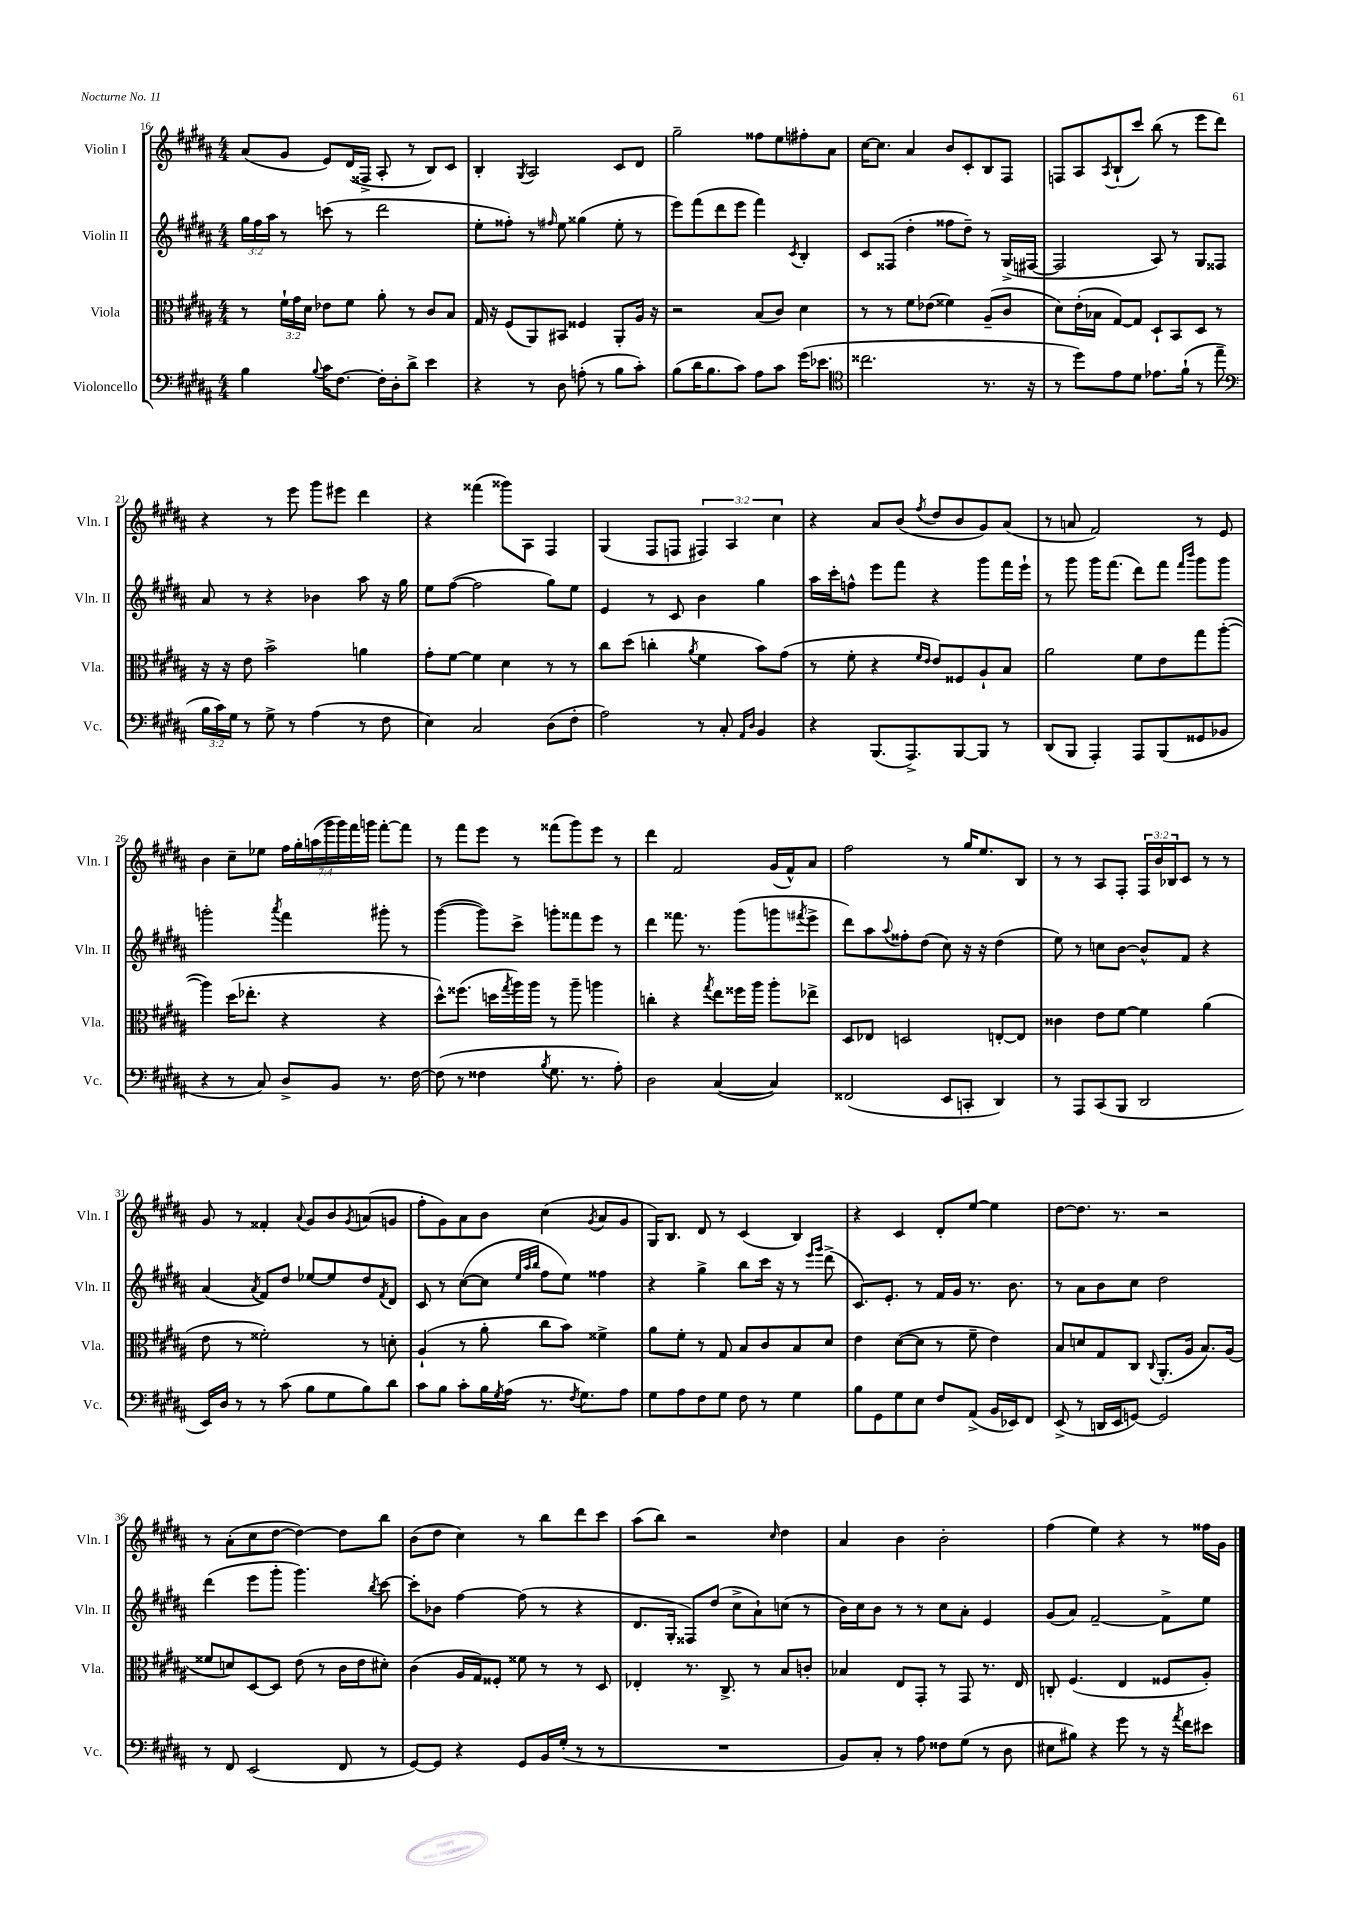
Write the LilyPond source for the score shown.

<<
\new StaffGroup <<
\new Staff = "s0" \with { instrumentName = "Violin I" shortInstrumentName = "Vln. I" } {
    \clef treble \key b \major \numericTimeSignature \time 4/4 \override Staff.TupletNumber.text = #tuplet-number::calc-fraction-text
    ais'8( gis'8 e'8) dis'16( fisis16-> ais8-. r8 b8) cis'8 |
    b4-. \acciaccatura { gis8 } ais2 cis'8 dis'8 |
    gis''2-- fisis''8 e''8 fis''8-. ais'8 |
    cis''16~ cis''8. ais'4 b'8 cis'8-. b8 fis8 |
    f8 ais8 \acciaccatura { ais8 } b8-!( cis'''8) b''8( r8 e'''8 dis'''8) |
    r4 r8 e'''8 gis'''8 eis'''8 dis'''4 |
    r4 fisis'''4( gisis'''8) ais8 fis4 |
    gis4( fis8 f8 \tuplet 3/2 { fis4) ais4 cis''4 } |
    r4 ais'8 b'8( \acciaccatura { fis''8 } dis''8 b'8 gis'8) ais'8( |
    r8 a'8 fis'2) r8 e'8 |
    b'4 cis''8-- ees''8 \tuplet 7/4 { fis''16 gis''16-. a''16( gis'''16 gis'''16) fis'''16 g'''16 } fis'''8~-. fis'''8 |
    r8 fis'''8 e'''8 r8 fisis'''8( gis'''8) e'''8 r8 |
    dis'''4 fis'2 gis'16( fis'16-^) ais'8 |
    fis''2 r8 gis''16 e''8. b8 |
    r8 r8 ais8 fis8-. \tuplet 3/2 { fis16 b'16 bes16 } cis'8 r8 r8 |
    gis'8 r8 fisis'4-. \appoggiatura { ais'8 } gis'8 b'8 \acciaccatura { gis'8 } a'8( g'8 |
    fis''8-. gis'8) ais'8 b'8 cis''4( \acciaccatura { gis'8 } ais'8 gis'8 |
    gis16) b8. dis'8 r8 cis'4( b4) |
    r4 cis'4 dis'8-. e''8~ e''4 |
    dis''8~ dis''8. r8. r2 |
    r8 ais'8-.( cis''8 dis''8~ dis''4~) dis''8 b''8 |
    b'8( dis''8 cis''4) r8 b''8 dis'''8 cis'''8 |
    ais''8( b''8) r2 \grace { cis''16 } dis''4 |
    ais'4 b'4 b'2-. |
    fis''4( e''4) r4 r8 fisis''16 gis'16 \bar "|." |
}
\new Staff = "s1" \with { instrumentName = "Violin II" shortInstrumentName = "Vln. II" } {
    \clef treble \key b \major \numericTimeSignature \time 4/4 \override Staff.TupletNumber.text = #tuplet-number::calc-fraction-text
    \tuplet 3/2 { gis''16 fis''16 ais''16 } r8 c'''8( r8 dis'''2 |
    e''8-. fisis''8-.) r8 \grace { fis''16 } e''8 gisis''4( e''8-. r8 |
    e'''8) fis'''8( dis'''8 e'''8 fis'''4) \acciaccatura { cis'8 } b4-. |
    cis'8 fisis8( dis''4-. fisis''8 dis''8--) r8 gis16->( fis16~ |
    fis2 ais8) r8 gis8 fisis8 |
    ais'8 r8 r4 bes'4 ais''8 r16 gis''16 |
    e''8 fis''8~( fis''2 gis''8) e''8 |
    e'4 r8 cis'8 b'4 gis''4 |
    ais''16 cis'''16-. f''8-^ e'''8 fis'''8 r4 gis'''8 fis'''16 e'''16-! |
    r8 gis'''8 gis'''16 fis'''8.( dis'''8) fis'''8 \grace { fis'''16 b'''16 } gis'''8 gis'''8 |
    g'''2-. \acciaccatura { ais'''8 } fis'''4 gis'''8-. r8 |
    gis'''4~( gis'''8) cis'''8-> g'''8-. fisis'''8 e'''8 r8 |
    dis'''4 fisis'''8. r8. gis'''8( g'''8 \acciaccatura { fis'''8 } e'''8-> |
    dis'''8) ais''8 \appoggiatura { ais''8 } fisis''8-. dis''8( cis''8) r16 r16 dis''4( |
    e''8) r8 c''8 b'8~ b'8-^ fis'8 r4 |
    ais'4( \acciaccatura { ais'8 } fis'8) dis''8 ees''8~ ees''8 dis''8 \acciaccatura { fis'8 } dis'8 |
    cis'8 r8 cis''8~( cis''8 \grace { e''32 ais''32 b''32 } fis''8 e''8) fisis''4 |
    r4 gis''4-> b''8 cis'''16 r16 r8 \grace { e'''16 gis'''16 } dis'''8->( |
    cis'8.) e'8.-. r8 fis'16 gis'16 r8. b'8. |
    r8 ais'8 b'8 cis''8 dis''2 |
    dis'''4( e'''8 gis'''8-. gis'''4.) \acciaccatura { b''8 } cis'''8~ |
    cis'''8-. bes'8 fis''4~ fis''8( r8 r4 |
    dis'8. gis16-. fisis8) dis''8( cis''8-> ais'8-!) c''8( r8 |
    b'16) cis''16 b'8 r8 r8 cis''8 ais'8-. e'4 |
    gis'8( ais'8) fis'2~-- fis'8-> e''8 \bar "|." |
}
\new Staff = "s2" \with { instrumentName = "Viola" shortInstrumentName = "Vla." } {
    \clef alto \key b \major \numericTimeSignature \time 4/4 \override Staff.TupletNumber.text = #tuplet-number::calc-fraction-text
    r8 \tuplet 3/2 { fis'16-! gis'16 dis'16 } ees'8 fis'8 ais'8-. r8 cis'8 b8 |
    gis16 r16 fis8( ais,8) bis,8 fisis4 ais,8-. ais16 r16 |
    r2 b8( cis'8) dis'4 |
    r8 r8 fis'8 ees'8( fisis'4) ais8--( cis'8 |
    dis'8) e'16-.( bes16 gis8~) gis8 dis8-! b,8 dis8 r8 |
    r16 r16 e'8 b'2-> a'4 |
    gis'8-. fis'8~ fis'4 dis'4 r8 r8 |
    cis''8 dis''8( c''4-. \acciaccatura { ais'8 } fis'4 b'8) gis'8( |
    r8 fis'8-. r4 \grace { fis'16 e'16 } e'8) fisis8 ais8-! b8 |
    ais'2 fis'8 e'8 gis''8 ais''8~-.( |
    ais''4) dis''16( ees''8.-. r4 r4 |
    dis''8-^) fisis''8.( d''16 \acciaccatura { gis''8 } ais''16) ais''16 r8 ais''8-- a''4 |
    c''4-. r4 \acciaccatura { gis''8 } e''8 fisis''16 ais''16 ais''8-. ees''8-> |
    dis8 ees8 d2 e8~-. e8 |
    cisis'4 e'8 fis'8~ fis'4 ais'4( |
    e'8 r8 fisis'2-.) r8 d'8-. |
    ais4-!( r8 ais'8-. cis''8 b'8) fisis'4-> |
    ais'8 fis'8-. r8 gis8 b8 cis'8 b8 dis'8 |
    e'4 dis'8~( dis'8 r8 fis'8-- e'4) |
    b8 d'8 gis8 cis8 \appoggiatura { cis8 } ais,8.-.( ais16 b8.) ais16( |
    fisis'8 d'8) dis8~ dis8 e'8( r8 cis'16 e'16 dis'8-.) |
    cis'4( ais16 gis16) fisis8-. fisis'8 r8 r8 dis8 |
    ees4-. r8. cis8.-> r8 b8 c'8-. |
    bes4 e8 gis,8-. r8 gis,8 r8. e16 |
    c8-. fis4.( e4 fisis8 ais8-.) \bar "|." |
}
\new Staff = "s3" \with { instrumentName = "Violoncello" shortInstrumentName = "Vc." } {
    \clef bass \key b \major \numericTimeSignature \time 4/4 \override Staff.TupletNumber.text = #tuplet-number::calc-fraction-text
    b4 \appoggiatura { b8 } cis'16 fis8.~ fis16-. dis16-. dis'8-> e'4 |
    r4 r8 dis8 a8-.( r8 b8 cis'8-.) |
    b8( dis'16 b8. cis'8) ais8 cis'8 gis'16( ees'8. |
    \clef tenor cisis''2. r8. r16 |
    r8 dis''8) e'8 dis'8 ees'8. fis'16-!( r8 e''8-- |
    \clef bass \tuplet 3/2 { b16 cis'16) gis16 } r8 gis8-> r8 ais4( r8 fis8 |
    e4) cis2 dis8( fis8-. |
    ais2) r8 cis8-. \grace { ais,16 dis16 } b,4 |
    r4 b,,8.( ais,,8.->) b,,8~ b,,8 r8 |
    dis,8( b,,8 ais,,4-.) ais,,8 b,,8( gisis,8 bes,8 |
    r4 r8 cis8) dis8-> b,8 r8. fis16~ |
    fis8( r8 fisis4 \acciaccatura { b8 } gis8. r8. ais8-.) |
    dis2 cis4~( cis4) |
    fisis,2( e,8 c,8-. dis,4) |
    r8 ais,,8 cis,8( b,,8 dis,2 |
    e,16) dis16 r8 r8 cis'8( b8 gis8 b8) dis'8 |
    cis'8 b8 cis'8-. b16 \acciaccatura { gis8 } ais16( r8. \acciaccatura { fis8 } gis8.) ais8 |
    gis8 ais8 fis8 gis8 fis8 r8 gis4 |
    b8 gis,8 gis8 e8 fis8 ais,8->( b,16 ees,16) fis,8 |
    e,8->( r8 d,16 e,16 g,8~) g,2 |
    r8 fis,8 e,2( fis,8 r8 |
    gis,8~) gis,8 r4 gis,8 b,16 gis16-.( r8 r8 |
    R1 |
    b,8) cis8-. r8 ais8 fisis8 gis8( r8 dis8 |
    eis8 bis8) r4 gis'8 r8 r16 \acciaccatura { ais'8 } fis'16 eis'8 \bar "|." |
}
>>
>>
\layout { \context { \Score currentBarNumber = #16 } }
